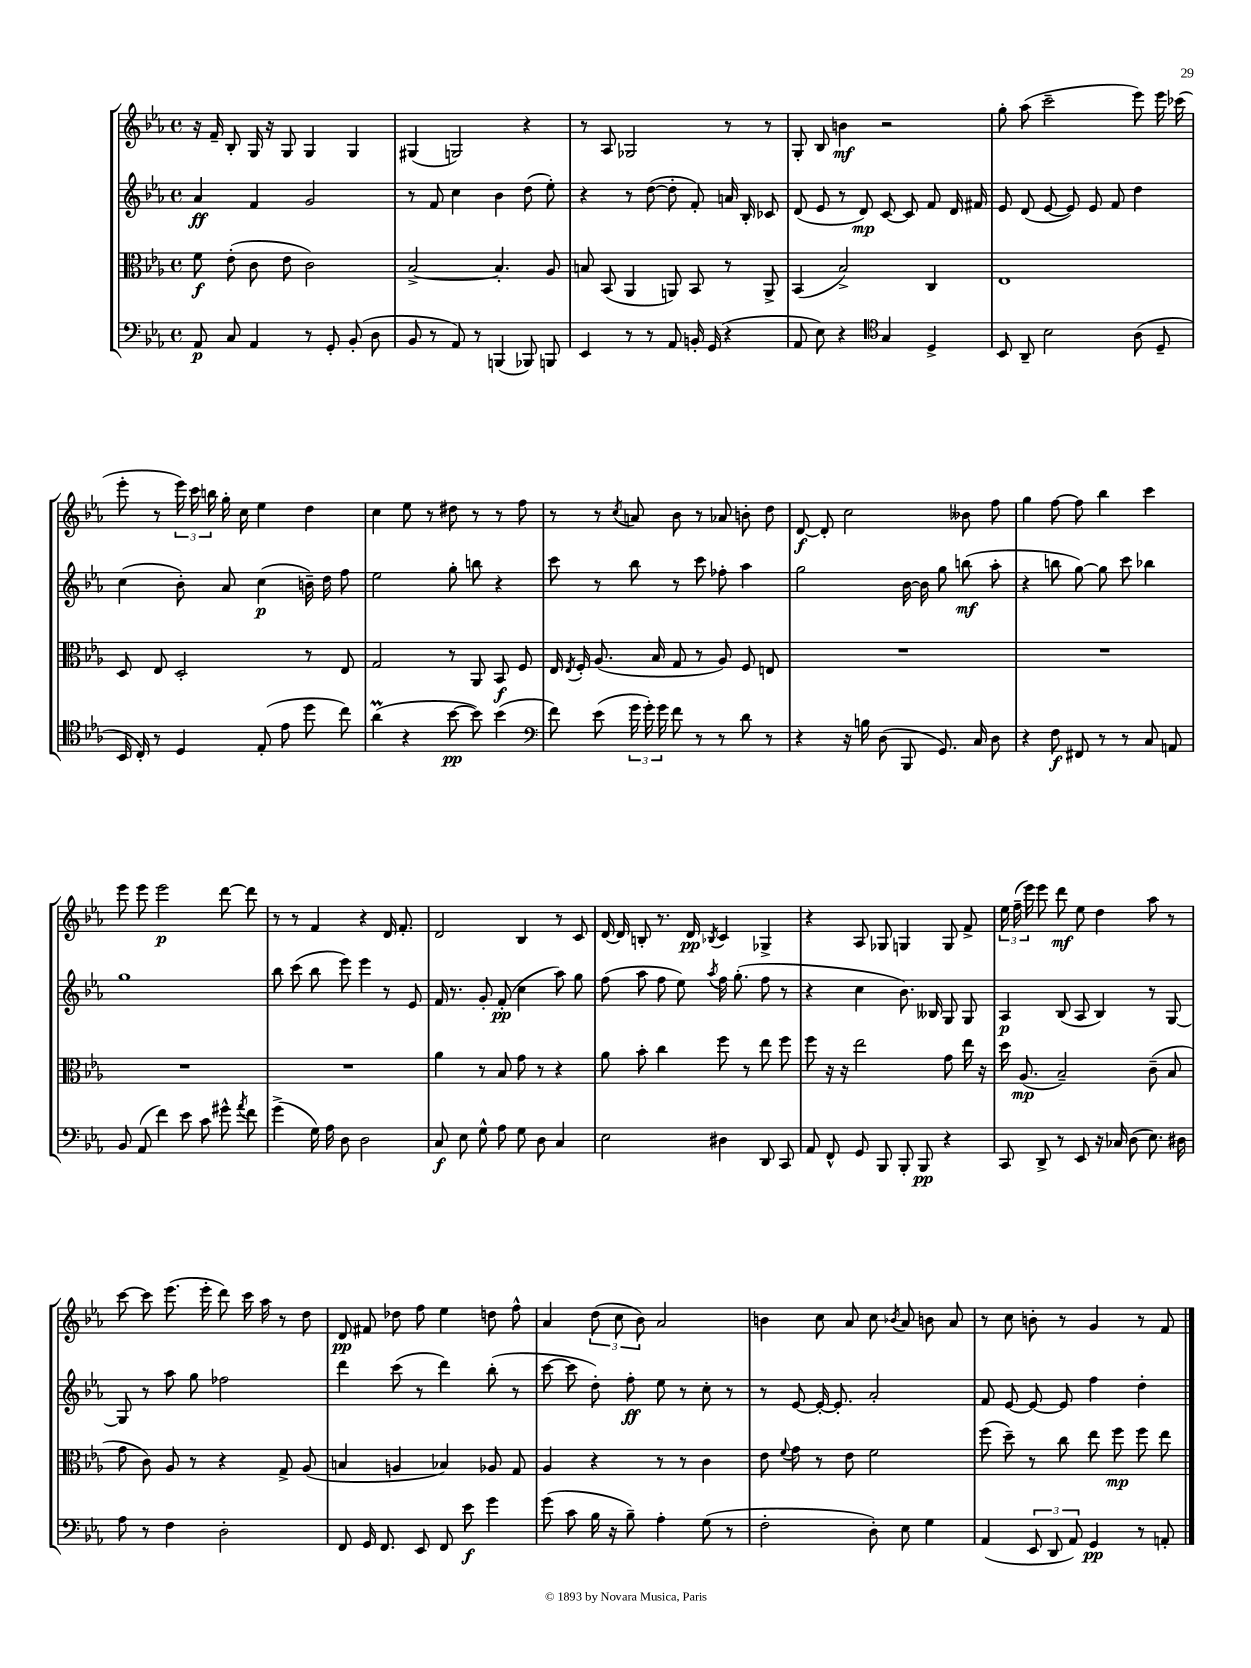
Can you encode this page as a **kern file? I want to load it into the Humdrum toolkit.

**kern	**dynam	**kern	**dynam	**kern	**dynam	**kern	**dynam
*part4	*part4	*part3	*part3	*part2	*part2	*part1	*part1
*staff4	*staff4	*staff3	*staff3	*staff2	*staff2	*staff1	*staff1
*clefF4	*	*clefC3	*	*clefG2	*	*clefG2	*
*k[b-e-a-]	*	*k[b-e-a-]	*	*k[b-e-a-]	*	*k[b-e-a-]	*
*M4/4	*	*M4/4	*	*M4/4	*	*M4/4	*
*met(c)	*	*met(c)	*	*met(c)	*	*met(c)	*
=1	=1	=1	=1	=1	=1	=1	=1
8AA-/	p	8f\	f	4a-/	ff	16r	.
.	.	.	.	.	.	16f~/	.
8C/	.	(8e-'\	.	.	.	8B-'/	.
4AA-/	.	8c\	.	4f/	.	16G/	.
.	.	.	.	.	.	16r	.
.	.	8e-\	.	.	.	8G/	.
8r	.	2c\)	.	2g/	.	4G/	.
8GG'/	.	.	.	.	.	.	.
(8BB-'/	.	.	.	.	.	4G/	.
8D\	.	.	.	.	.	.	.
=2	=2	=2	=2	=2	=2	=2	=2
8BB-/	.	[2B-^/	.	8r	.	(4G#X/	.
8r	.	.	.	8f/	.	.	.
8AA-/)	.	.	.	4cc\	.	2Gn/)	.
8r	.	.	.	.	.	.	.
(4BBBn/	.	4.B-'/]	.	4b-\	.	.	.
8BBB-X/)	.	.	.	(8dd\	.	4r	.
8BBBn/	.	8A-/	.	8ee-'\)	.	.	.
=3	=3	=3	=3	=3	=3	=3	=3
4EE-/	.	8Bn/	.	4r	.	8r	.
.	.	(8BB-/	.	.	.	8A-/	.
8r	.	4AA-/	.	8r	.	2G-X/	.
8r	.	.	.	([8dd\	.	.	.
8AA-/	.	8AAn/)	.	8dd'\]	.	.	.
16BBn'/	.	8BB-/	.	8f'/)	.	.	.
(16GG/	.	.	.	.	.	.	.
4r	.	8r	.	16an/	.	8r	.
.	.	.	.	16B-'/	.	.	.
.	.	8AA^/	.	8c-X/	.	8r	.
=4	=4	=4	=4	=4	=4	=4	=4
8AA-/	.	(4BB-/	.	(8d/	.	8G'/	.
8E-\)	.	.	.	8e-/	.	8B-/	.
4r	.	2B-^/)	.	8r	.	4bn\	mf
.	.	.	.	8d/)	mp	.	.
*clefC4	*	*	*	*	*	*	*
4G/	.	.	.	[8c/	.	2r	.
.	.	.	.	8c/]	.	.	.
4D^/	.	4C/	.	8f/	.	.	.
.	.	.	.	16d/	.	.	.
.	.	.	.	16f#X/	.	.	.
=5	=5	=5	=5	=5	=5	=5	=5
8BB-/	.	1E-	.	8e-/	.	8gg'\	.
8AA-~/	.	.	.	(8d/	.	(8aa-\	.
2B-\	.	.	.	[8e-/	.	2ccc~\	.
.	.	.	.	8e-/])	.	.	.
.	.	.	.	8e-/	.	.	.
.	.	.	.	8f/	.	.	.
(8A-\	.	.	.	4dd\	.	8eee-\)	.
8D~/	.	.	.	.	.	16eee-\	.
.	.	.	.	.	.	(16ccc-X\	.
!!LO:LB:g=z
=6	=6	=6	=6	=6	=6	=6	=6
16BB-/	.	8D/	.	(4cc\	.	8eee-'\	.
16C'/)	.	.	.	.	.	.	.
8r	.	8E-/	.	.	.	8r	.
4D/	.	2D'/	.	8b-'\)	.	24eee-\)	.
.	.	.	.	.	.	24ccc\	.
.	.	.	.	.	.	24bbn\	.
.	.	.	.	8a-/	.	16gg'\	.
.	.	.	.	.	.	16cc\	.
(8E-'/	.	.	.	(4cc\	p	4ee-\	.
8e-\	.	.	.	.	.	.	.
8dd\	.	8r	.	16bn~\)	.	4dd\	.
.	.	.	.	16dd\	.	.	.
8cc\)	.	8E-/	.	8ff\	.	.	.
=7	=7	=7	=7	=7	=7	=7	=7
(4a-M\	.	2G/	.	2ee-\	.	4cc\	.
4r	.	.	.	.	.	8ee-\	.
.	.	.	.	.	.	8r	.
[8b-\	pp	8r	.	8gg'\	.	8dd#X\	.
8b-\])	.	8AA-/	.	8bbn\	.	8r	.
(4b-\	.	8BB-/	f	4r	.	8r	.
.	.	8F/	.	.	.	8ff\	.
=8	=8	=8	=8	=8	=8	=8	=8
*clefF4	*	*	*	*	*	*	*
8f\)	.	16E-/	.	8ccc\	.	8r	.
.	.	8qE-/	.	.	.	.	.
.	.	16F'/	.	.	.	.	.
(8e-\	.	(8.A-/	.	8r	.	8r	.
.	.	.	.	.	.	8qcc/	.
24g\	.	.	.	8bb-\	.	8an/	.
24g'\)	.	.	.	.	.	.	.
.	.	16B-/	.	.	.	.	.
24g\	.	.	.	.	.	.	.
8f\	.	8G/	.	8r	.	8b-\	.
8r	.	8r	.	8ccc\	.	8r	.
8r	.	8A-/)	.	8ff-X'\	.	8a-X/	.
8d\	.	8F/	.	4aa-\	.	8bn'\	.
8r	.	8En/	.	.	.	8dd\	.
=9	=9	=9	=9	=9	=9	=9	=9
4r	.	1r	.	2gg\	.	[8d/	f
.	.	.	.	.	.	8d'/]	.
16r	.	.	.	.	.	2cc\	.
16Bn\	.	.	.	.	.	.	.
(8D\	.	.	.	.	.	.	.
8BBB-/	.	.	.	[16b-\	.	.	.
.	.	.	.	16b-\]	.	.	.
8.GG/)	.	.	.	8gg\	.	.	.
.	.	.	.	(8bbn\	mf	8b--X\	.
16C/	.	.	.	.	.	.	.
8D\	.	.	.	8aa-'\	.	8ff\	.
=10	=10	=10	=10	=10	=10	=10	=10
4r	.	1r	.	4r	.	4gg\	.
8F\	f	.	.	8bbn\	.	[8ff\	.
8FF#X/	.	.	.	[8gg\)	.	8ff\]	.
8r	.	.	.	8gg\]	.	4bb-\	.
8r	.	.	.	8ccc\	.	.	.
8C/	.	.	.	4bb-X\	.	4ccc\	.
8AAn/	.	.	.	.	.	.	.
!!LO:LB:g=z
=11	=11	=11	=11	=11	=11	=11	=11
8BB-/	.	1r	.	1gg	.	8eee-\	.
(8AA-/	.	.	.	.	.	8eee-\	.
4f\)	.	.	.	.	.	2eee-\	p
8e-\	.	.	.	.	.	.	.
8c\	.	.	.	.	.	.	.
8g#X^^\	.	.	.	.	.	[8ddd\	.
8qa-/	.	.	.	.	.	.	.
8f\	.	.	.	.	.	8ddd\]	.
=12	=12	=12	=12	=12	=12	=12	=12
(4g^\	.	1r	.	8bb-\	.	8r	.
.	.	.	.	(8ccc\	.	8r	.
16G\)	.	.	.	8bb-\	.	4f/	.
16A-\	.	.	.	.	.	.	.
8D\	.	.	.	8eee-\)	.	.	.
2D\	.	.	.	4eee-\	.	4r	.
.	.	.	.	8r	.	16d/	.
.	.	.	.	.	.	8.f'/	.
.	.	.	.	8e-/	.	.	.
=13	=13	=13	=13	=13	=13	=13	=13
8C/	f	4a-\	.	16f/	.	2d/	.
.	.	.	.	8.r	.	.	.
8E-\	.	.	.	.	.	.	.
8G^^\	.	8r	.	8g'/	.	.	.
8A-\	.	8B-/	.	(8f'/	pp	.	.
8G\	.	8g\	.	4cc\	.	4B-/	.
8D\	.	8r	.	.	.	.	.
4C/	.	4r	.	8aa-\)	.	8r	.
.	.	.	.	8gg\	.	8c/	.
=14	=14	=14	=14	=14	=14	=14	=14
2E-\	.	8a-\	.	(8ff\	.	[16d/	.
.	.	.	.	.	.	16d/]	.
.	.	8b-'\	.	8aa-\	.	8Bn'/	.
.	.	4cc\	.	8ff\	.	8.r	.
.	.	.	.	8ee-\)	.	.	.
.	.	.	.	.	.	16d/	pp
.	.	.	.	8qaa-/	.	8qB-X/	.
4D#X\	.	8ff\	.	16ff\	.	4c/	.
.	.	.	.	(8.gg'\	.	.	.
.	.	8r	.	.	.	.	.
8DD/	.	8ee-\	.	8ff\	.	4G-X^/	.
8CC/	.	8ff\	.	8r	.	.	.
=15	=15	=15	=15	=15	=15	=15	=15
8AA-/	.	8ff\	.	4r	.	4r	.
8FF^^/	.	16r	.	.	.	.	.
.	.	16r	.	.	.	.	.
8GG/	.	2ee-\	.	4cc\	.	8A-/	.
8BBB-/	.	.	.	.	.	8G-X/	.
8BBB-'/	.	.	.	8.b-\)	.	4Gn/	.
8BBB-/	pp	.	.	.	.	.	.
.	.	.	.	16B--X/	.	.	.
4r	.	8g\	.	8G/	.	8G/	.
.	.	16ee-\	.	8G/	.	8f^/	.
.	.	16r	.	.	.	.	.
=16	=16	=16	=16	=16	=16	=16	=16
8CC/	.	16dd\	.	4A-/	p	24ee-\	.
.	.	.	.	.	.	(24ff~\	.
.	.	(8.A-/	mp	.	.	.	.
.	.	.	.	.	.	24eee-\)	.
8DD^/	.	.	.	.	.	8eee-\	.
8r	.	2B-~/)	.	(8B-/	.	8ddd\	mf
8EE-/	.	.	.	8A-/	.	8ee-\	.
16r	.	.	.	4B-/)	.	4dd\	.
16C-X/	.	.	.	.	.	.	.
(8D\	.	.	.	.	.	.	.
8.E-\)	.	(8c~\	.	8r	.	8aa-\	.
.	.	8B-/	.	[8G/	.	8r	.
16D#X\	.	.	.	.	.	.	.
!!LO:LB:g=z
=17	=17	=17	=17	=17	=17	=17	=17
8A-\	.	8g\	.	8G/]	.	[8ccc\	.
8r	.	8c\)	.	8r	.	8ccc\]	.
4F\	.	8A-/	.	8aa-\	.	(8.eee-\	.
.	.	8r	.	8gg\	.	.	.
.	.	.	.	.	.	16eee-'\	.
2D'\	.	4r	.	2ff-X\	.	8ddd\)	.
.	.	.	.	.	.	16ccc\	.
.	.	.	.	.	.	16aa-\	.
.	.	8G^/	.	.	.	8r	.
.	.	(8A-/	.	.	.	8dd\	.
=18	=18	=18	=18	=18	=18	=18	=18
8FF/	.	4Bn/	.	4ddd\	.	8d/	pp
16GG/	.	.	.	.	.	8f#X/	.
8.FF/	.	.	.	.	.	.	.
.	.	4An/	.	(8ccc\	.	8dd-X\	.
8EE-/	.	.	.	8r	.	8ff\	.
8FF/	.	4B-X/)	.	4ddd\)	.	4ee-\	.
8e-\	f	.	.	.	.	.	.
4g\	.	8A-X/	.	(8bb-'\	.	8ddn\	.
.	.	8G/	.	8r	.	8ff^^\	.
=19	=19	=19	=19	=19	=19	=19	=19
(8g\	.	4A-/	.	[8ccc\	.	4a-/	.
8c\	.	.	.	8ccc\]	.	.	.
16B-\	.	4r	.	8dd'\)	.	(12dd\	.
16r	.	.	.	.	.	.	.
.	.	.	.	.	.	12cc\	.
8B-~\)	.	.	.	8ff'\	ff	.	.
.	.	.	.	.	.	12b-\)	.
4A-'\	.	8r	.	8ee-\	.	2a-/	.
.	.	8r	.	8r	.	.	.
(8G\	.	4c\	.	8cc'\	.	.	.
8r	.	.	.	8r	.	.	.
=20	=20	=20	=20	=20	=20	=20	=20
2F'\	.	8e-\	.	8r	.	4bn\	.
.	.	8qqf/	.	.	.	.	.
.	.	8g\	.	[8e-/	.	.	.
.	.	8r	.	16e-'/_	.	8cc\	.
.	.	.	.	8.e-'/]	.	.	.
.	.	8e-\	.	.	.	8a-/	.
8D'\)	.	2f\	.	2a-'/	.	8cc\	.
.	.	.	.	.	.	8qb-X/	.
8E-\	.	.	.	.	.	8a-/	.
4G\	.	.	.	.	.	8bn\	.
.	.	.	.	.	.	8a-/	.
=21	=21	=21	=21	=21	=21	=21	=21
(4AA-/	.	(8ff\	.	8f/	.	8r	.
.	.	8dd~\)	.	[8e-/	.	8cc\	.
12EE-/	.	8r	.	8e-/_	.	8bn'\	.
12DD/	.	.	.	.	.	.	.
.	.	8cc\	.	8e-/]	.	8r	.
12AA-/)	.	.	.	.	.	.	.
4GG/	pp	8ee-\	.	4ff\	.	4g/	.
.	.	8ff\	mp	.	.	.	.
8r	.	8ff\	.	4dd'\	.	8r	.
8AAn'/	.	8ee-\	.	.	.	8f/	.
==	==	==	==	==	==	==	==
*-	*-	*-	*-	*-	*-	*-	*-
